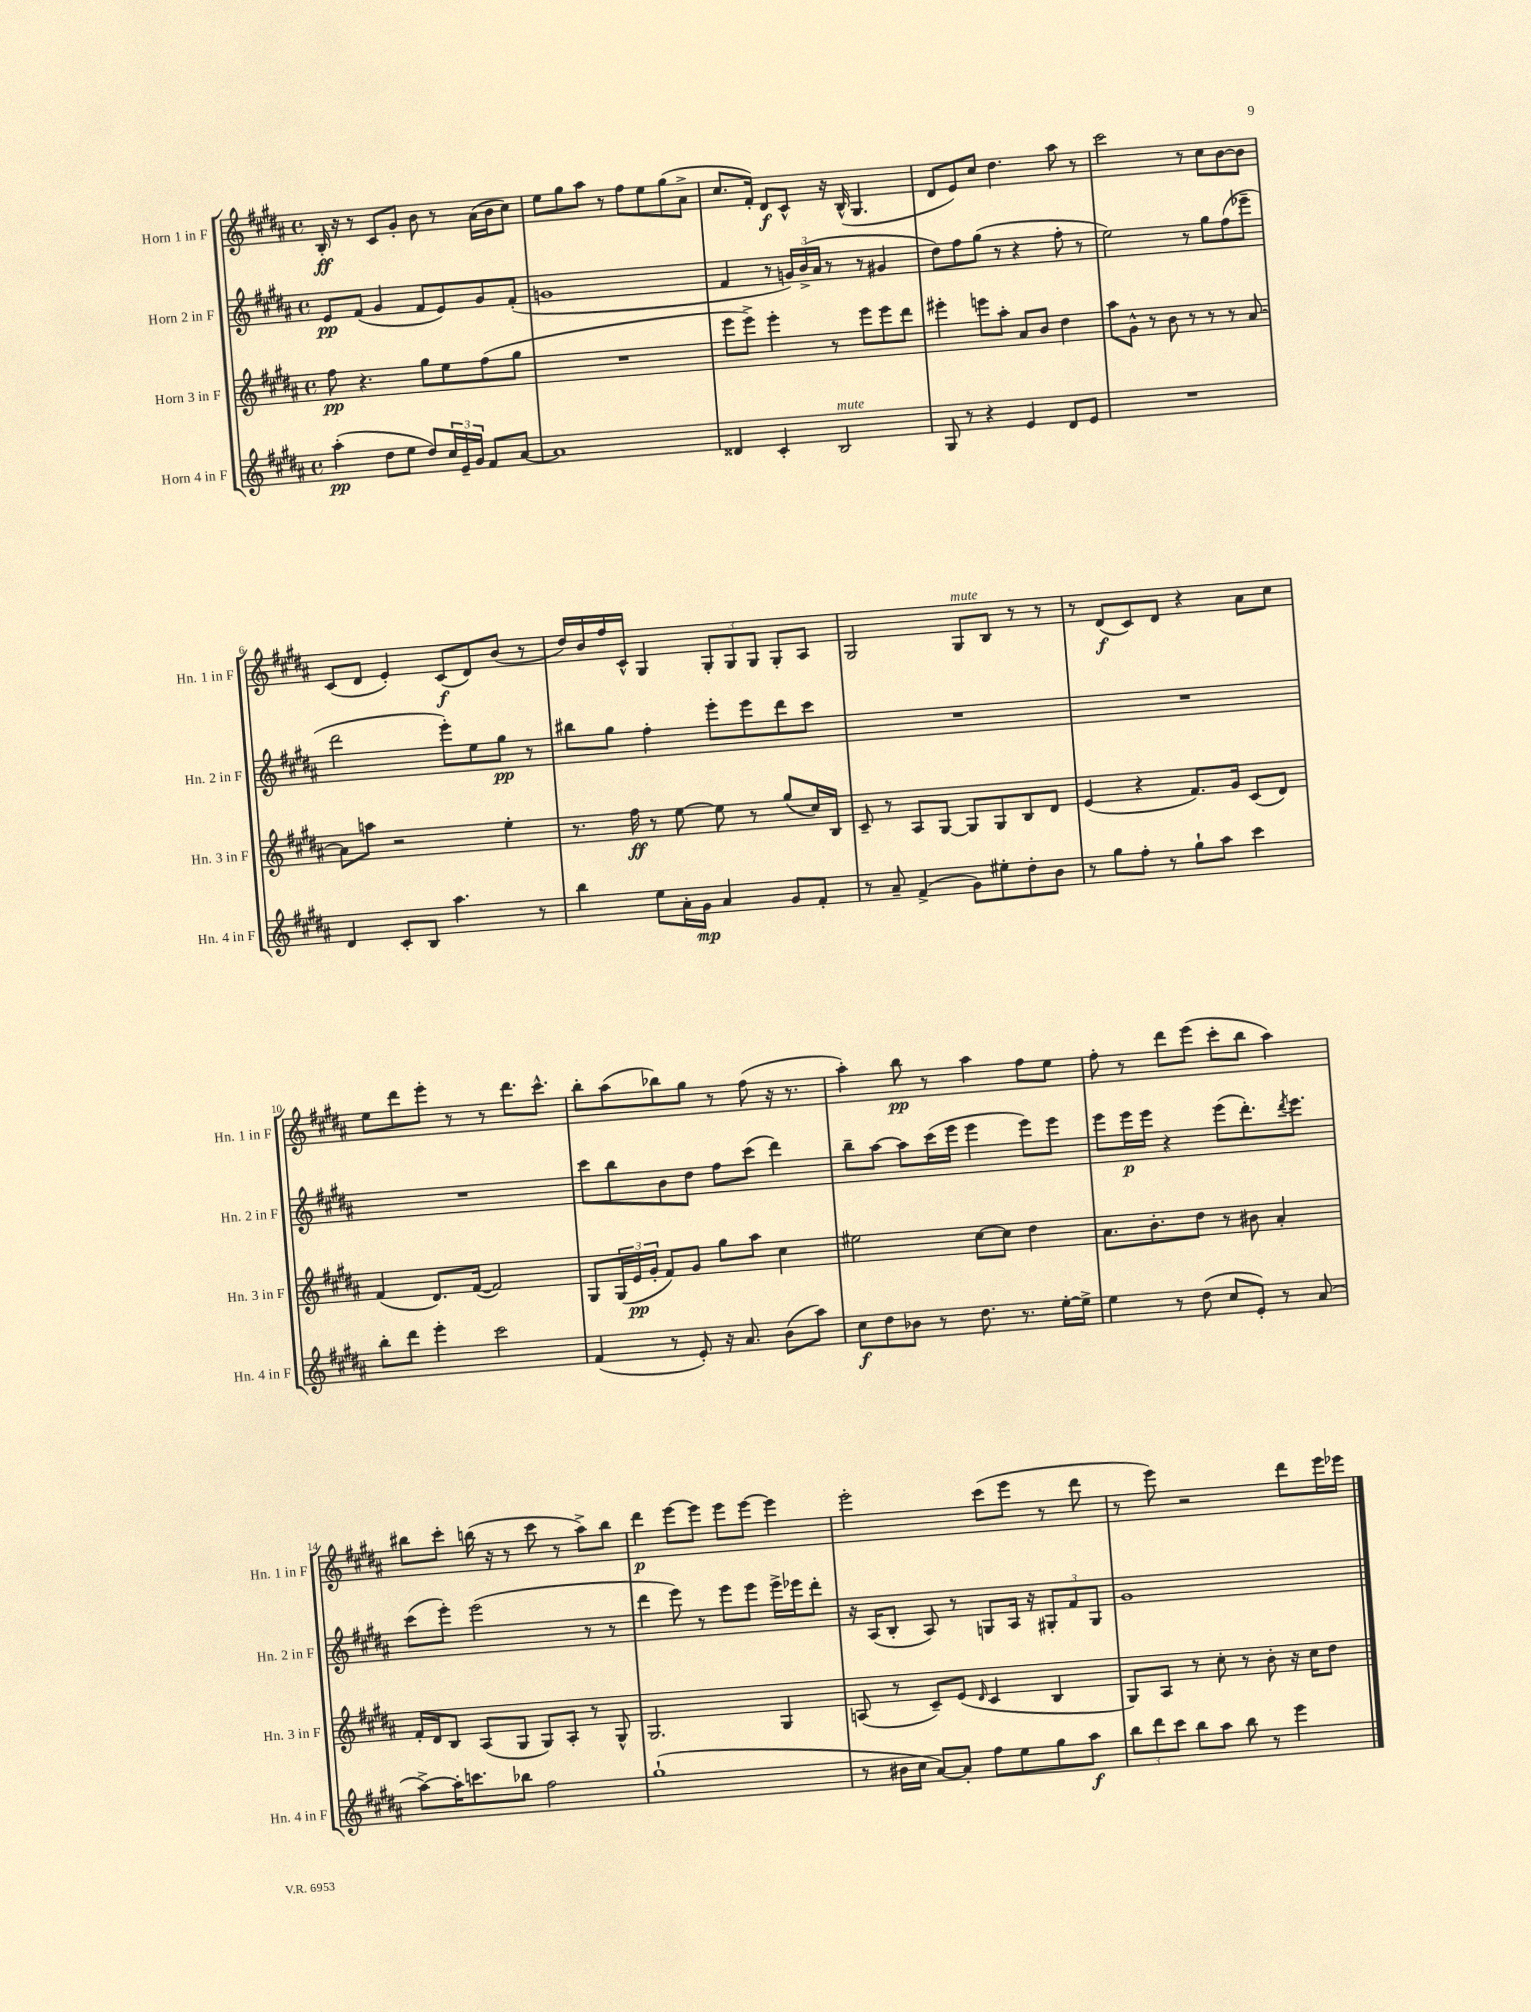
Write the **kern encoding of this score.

**kern	**kern	**kern	**kern
*staff4	*staff3	*staff2	*staff1
*clefG2	*clefG2	*clefG2	*clefG2
*k[f#c#g#d#a#]	*k[f#c#g#d#a#]	*k[f#c#g#d#a#]	*k[f#c#g#d#a#]
*M4/4	*M4/4	*M4/4	*M4/4
*met(c)	*met(c)	*met(c)	*met(c)
(4aa#'	8ff#	8e	16B'
.	.	.	16r
.	4.r	(8f#	8r
8dd#	.	4g#	8c#
8ee	.	.	8g#'
8dd#)	8gg#	8f#	8b
24cc#	8ee	8e)	8r
24e~	.	.	.
24g#	.	.	.
8f#	(8ff#	8g#	(16a#
.	.	.	16b
[8a#	8gg#	(8f#'	8cc#)
=	=	=	=
1a#]	1r	1g	8ee
.	.	.	8gg#
.	.	.	8aa#
.	.	.	8r
.	.	.	8ff#
.	.	.	8ee
.	.	.	(8gg#
.	.	.	8a#^
=	=	=	=
4d##	8eee	4f#	8.cc#
.	8eee^)	.	.
.	.	.	16f#')
4c#'	4eee'	8r	8d#
.	.	24g)	8c#^^
.	.	(24b^	.
.	.	24a#	.
2B	8r	8r	16r
.	.	.	(16B^^
.	8eee	8r	4.G#
.	8eee	4g#	.
.	8ddd#	.	.
=	=	=	=
8G#	4eee#'	8dd#)	8d#
8r	.	8ff#	8e)
4r	8eee	(8gg#	8cc#
.	8aa#'	8r	4.dd#
4e	8a#	4r	.
.	8b	.	.
8d#	4dd#	8ff#'	8aa#
8e	.	8r	8r
=	=	=	=
1r	8aa#	2ee)	2ccc#
.	8g#^^	.	.
.	8r	.	.
.	8b	.	.
.	8r	8r	8r
.	8r	8gg#	8cc#
.	8r	(8ff#	[8b
.	[8a#	8eee-~	8b]
=	=	=	=
4d#	8a#]	2ddd#	(8c#
.	8aa	.	8d#
8c#'	2r	.	4e')
8B	.	.	.
4.aa#	.	8eee')	(8c#
.	.	8ee	8d#)
.	4ee'	8gg#	(8b
8r	.	8r	8r
=	=	=	=
4bb	8.r	8bb#	16dd#)
.	.	.	16b
.	.	8gg#	16ff#
.	16ff#	.	16c#^^
8ee	8r	4ff#'	4G#
16a#'	[8ee	.	.
16g#	.	.	.
4a#	8ee]	8eee'	12G#'
.	.	.	12G#
.	8r	8eee	.
.	.	.	12G#
8g#	(8gg#	8ddd#	8G#'
8f#'	16cc#)	8ccc#	8A#
.	16B	.	.
=	=	=	=
8r	8c#~	1r	2G#
8a#~	8r	.	.
(4f#^	8A#	.	.
.	[8G#	.	.
8g#)	8G#]	.	8G#
8ee#'	8G#	.	8B
8dd#'	8B	.	8r
8b	8d#	.	8r
=	=	=	=
8r	(4e	1r	8r
8gg#	.	.	(8d#
8ff#'	4r	.	8c#)
8r	.	.	8d#
8gg#`	8.f#)	.	4r
8aa#	.	.	.
.	16g#	.	.
4ccc#	(8c#	.	8a#
.	8d#)	.	8cc#
=	=	=	=
8bb'	(4f#	1r	8ee
8ddd#	.	.	8ddd#
4eee'	8.d#)	.	8eee'
.	.	.	8r
.	([16f#	.	.
2ccc#	2f#])	.	8r
.	.	.	8.ddd#
.	.	.	8.ccc#^^
=	=	=	=
(4f#	8G#	8ccc#	8bb'
.	(24G#	8bb	(8aa#
.	24e	.	.
.	24g#'	.	.
8r	8f#)	8b	8bb-)
8e')	8g#	8dd#	8gg#
16r	8gg#	8ff#	8r
8.a#	.	.	.
.	8aa#	(8ccc#	(8ff#
(8b	4cc#	4ddd#)	16r
.	.	.	8.r
8aa#)	.	.	.
=	=	=	=
8cc#	2ee#	8bb~	4aa#')
8dd#	.	[8aa#	.
8b-	.	8aa#]	8bb
8r	.	(16ccc#	8r
.	.	16eee	.
8.dd#	[8cc#	4eee	4aa#
.	8cc#]	.	.
8.r	.	.	.
.	4dd#	8eee)	8ff#
[16ee'	.	8eee	8ee
16ee^]	.	.	.
=	=	=	=
4ee	8.a#	8eee	8ff#'
.	.	16eee	8r
.	8.b'	16eee	.
8r	.	4r	8ddd#
(8dd#	8dd#	.	(8eee
8cc#	8r	(8eee	8ccc#'
8e')	8b#	8.ddd#')	8bb
8r	4a#'	.	4aa#)
.	.	8qddd#	.
.	.	8.eee	.
(8a#	.	.	.
=	=	=	=
[8aa#^)	16f#'	(8ccc#	8bb#
.	16d#	.	.
16aa#']	8B	8eee')	8ccc#'
8.ccc	.	.	.
.	(8A#	(2eee	(16bb
.	.	.	16r
8bb-	8G#	.	8r
2ff#	8G#)	.	8ccc#
.	8A#'	.	8r
.	8r	8r	8aa#^)
.	8G#^^	8r	8bb
=	=	=	=
(1gg#`	2.G#	4ddd#	4ddd#
.	.	8eee)	[8eee
.	.	8r	8eee]
.	.	8eee	8eee
.	.	8eee	[8eee
.	4G#	16eee^	4eee]
.	.	16eee-	.
.	.	8ddd#'	.
=	=	=	=
8r	(8A	16r	2eee'
.	.	(16A#	.
16b#	8r	8B'	.
16cc#	.	.	.
[8a#)	8c#~)	8A#)	.
8a#']	(8e	8r	.
.	16qqd#	.	.
8ff#	4c#	8G	(8ccc#
8ee	.	16A#	8eee
.	.	16r	.
8gg#	4B	12G#'	8r
.	.	12f#	.
8aa#	.	.	8ddd#
.	.	12G#	.
=	=	=	=
12bb	8G#)	1g#	8r
12ddd#	.	.	.
.	8A#	.	8eee)
12ccc#	.	.	.
8bb	8r	.	2r
8aa#	8cc#'	.	.
8bb	8r	.	.
8r	8b'	.	.
4eee	16r	.	8ddd#
.	16cc#	.	.
.	8dd#	.	16eee
.	.	.	16eee-
==	==	==	==
*-	*-	*-	*-
